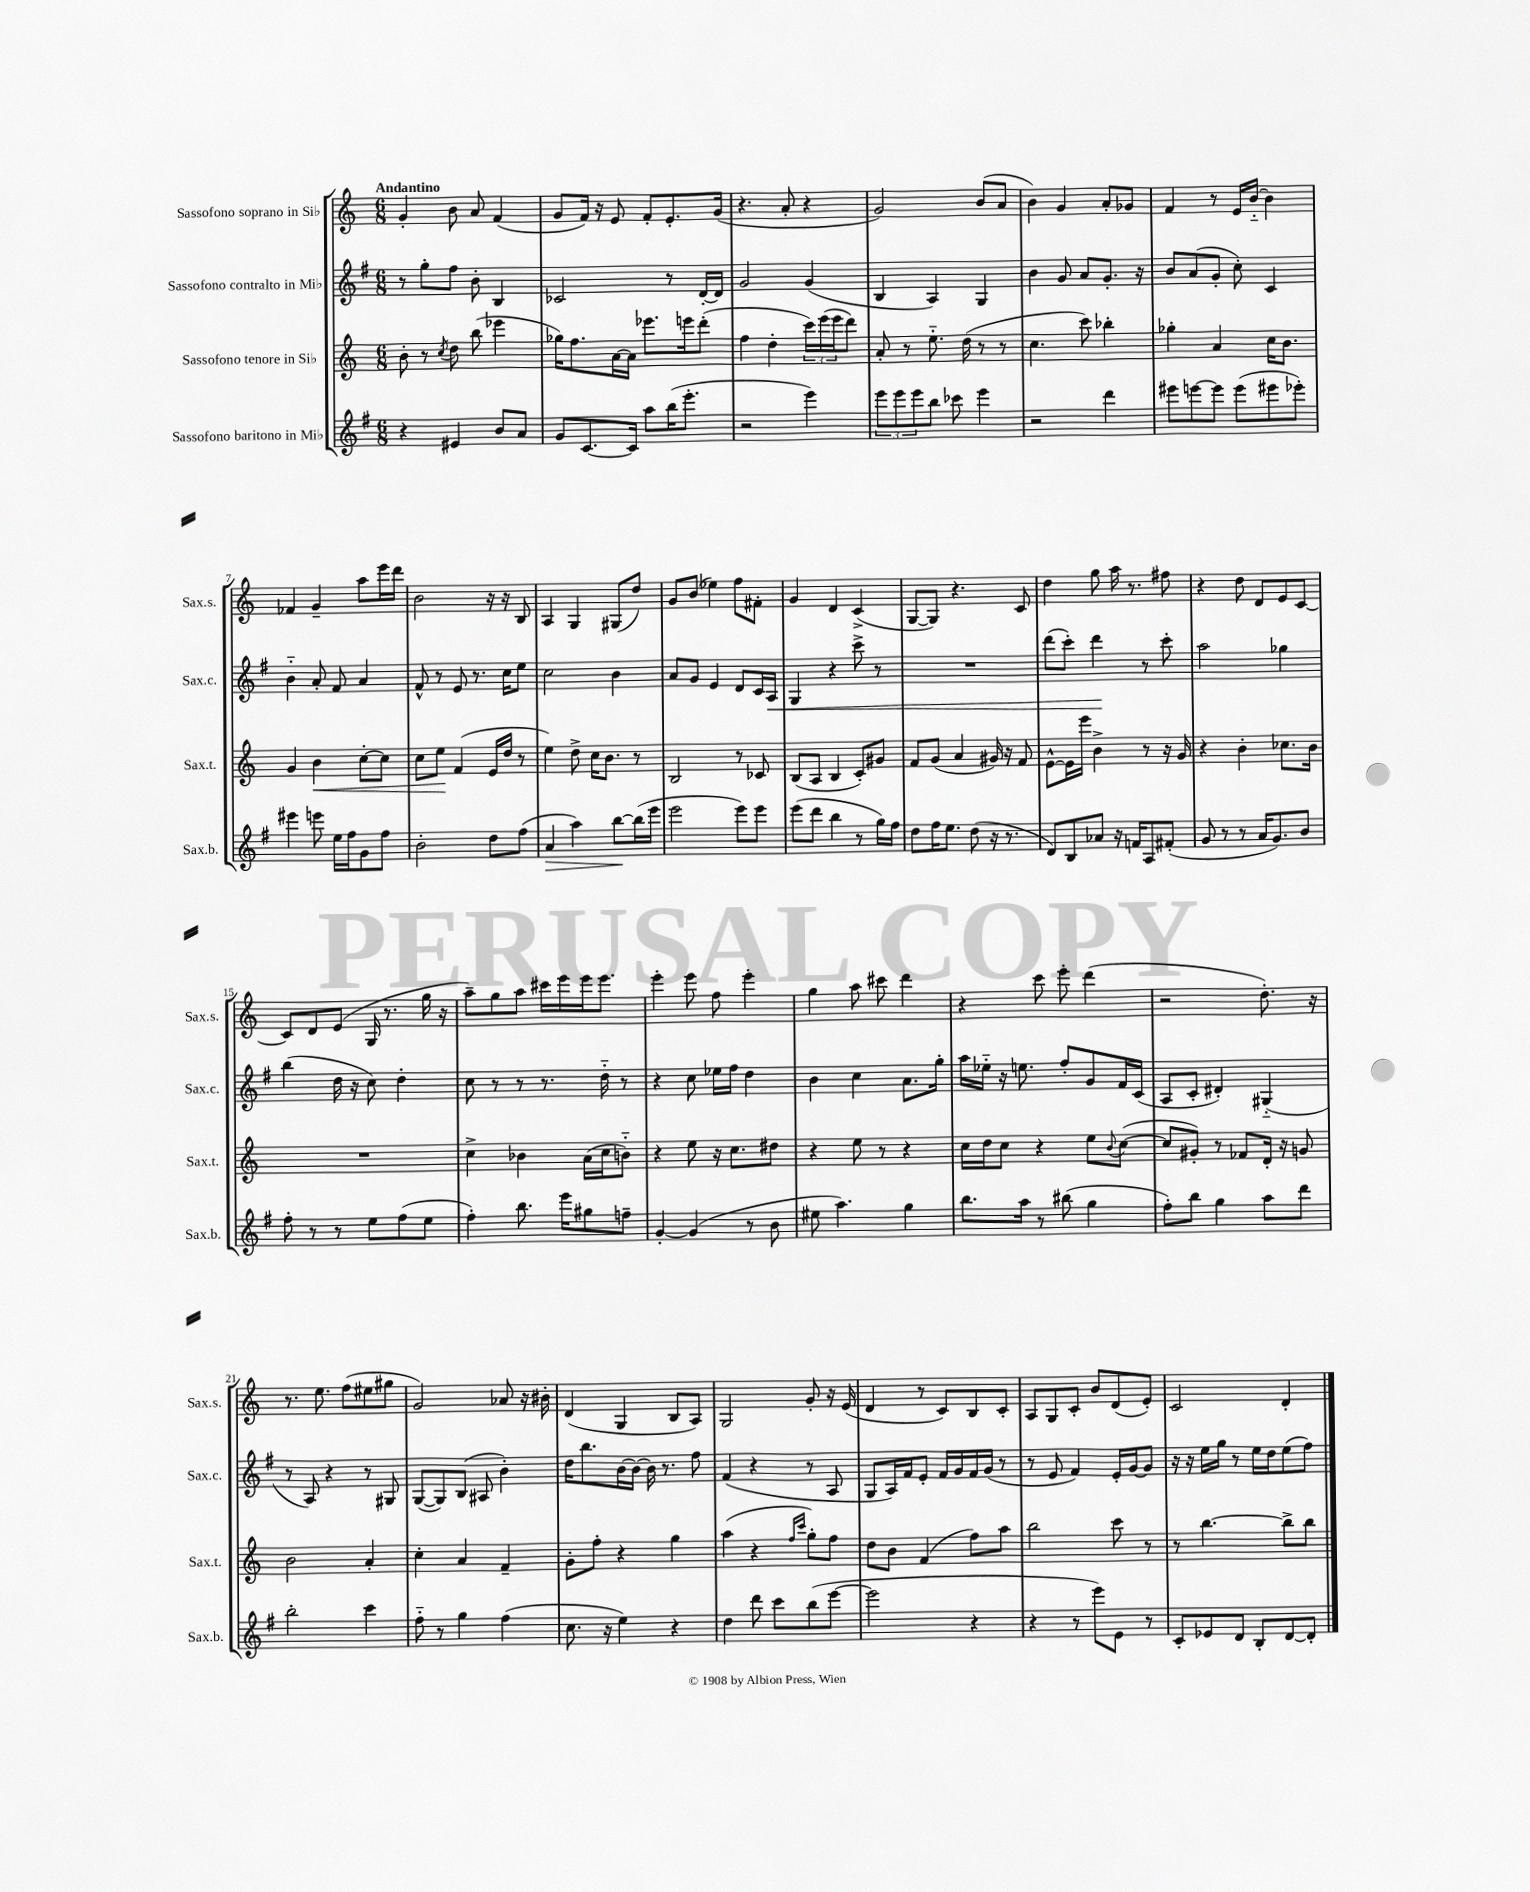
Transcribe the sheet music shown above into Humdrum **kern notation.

**kern	**kern	**kern	**kern
*staff4	*staff3	*staff2	*staff1
*clefG2	*clefG2	*clefG2	*clefG2
*k[f#]	*k[]	*k[f#]	*k[]
*M6/8	*M6/8	*M6/8	*M6/8
4r	8b'\	8r	4g'/
.	8r	8gg'\L	.
.	8qcc/	.	.
4e#/	8dd\	8ff#\J	8b\
.	(8bb\	8b'\	8a/
8b/L	4eee-\	4B/	(4f/
8a/J	.	.	.
=	=	=	=
8g/L	16gg-\LK)	2c-/	8g/L
.	8.ff\	.	.
[8.c/	.	.	16f/Jk)
.	.	.	16r
.	[16a\L	.	8e/
16c/]Jk	16a\]JJ	.	.
8aa\L	8.eee-\L	.	8f'/L
(16bb\K	.	8r	8.e'/
8.eee'\J	16eee\k	.	.
.	(8ddd'\J	[16d'/LL	.
.	.	16d/]JJ	(16g/Jk
=	=	=	=
2r	4ff\	2g/	4.r
.	4dd'\	.	.
.	.	.	8a'/
4eee\)	24ccc\LL)	(4g/	4r
.	(24eee\	.	.
.	24eee\J	.	.
.	8ddd\J)	.	.
=	=	=	=
12eee\L	8a'/	4B/	2g/)
12eee\	.	.	.
.	8r	.	.
12eee\	.	.	.
8bb\J	8.ee'~\	4A/)	.
8ccc-\	.	.	.
.	(16dd\	.	.
4eee\	8r	4G/	(8b/L
.	8r	.	8a/J
=	=	=	=
2r	4.cc\	4b\	4b\)
.	.	8g/	4g/
.	8ccc\)	8a/L	.
4ddd\	4bb-'\	8.g'/J	8a'/L
.	.	.	8g-/J
.	.	16r	.
=	=	=	=
8eee#\L	4gg-'\	8b/L	4f/
[8eee\	.	(8a/	.
8eee\]J	4a/	8g'/J	8r
(8eee\L	.	8cc'\)	16e/LL
.	.	.	[16b'~/JJ
8eee#\	16cc\LK	4c/	4b\]
.	8.b\J	.	.
8eee-'\J)	.	.	.
=	=	=	=
4eee#\	4g/	4b'~\	4f-/
8eee\	4b\	8a'/	4g~/
16ee\LL	.	8f#/	.
16ff#\J	.	.	.
8g\	[8cc'\L	4a/	8aa\L
8ff#\J	8cc\]J	.	16eee\L
.	.	.	16ddd\JJ
=	=	=	=
2b'\	8cc\L	8f#^^/	2b\
.	8ee\J	8r	.
.	(4f/	8e/	.
.	.	8.r	.
8dd\L	16e/LL	.	16r
.	16dd/JJ	16cc\LK	16r
(8ff#\J	8r	8ee\J	8B/
=	=	=	=
4a/	4ee\)	2cc\	4A/
4aa\)	8dd^\	.	4G/
.	16cc\LK	.	.
.	8.b\J	.	.
[8bb\L	.	4b\	(8G#/L
(16bb\]L	8r	.	8dd/J)
16eee\JJ	.	.	.
=	=	=	=
2eee\	2B/	8a/L	8g/L
.	.	8g/J	(8b/J
.	.	4e/	4ee-\)
8eee\L)	8r	8d/L	8ff\L
8eee\J	8c-/	16c/L	8f#'\J
.	.	16A/JJ	.
=	=	=	=
(8eee\L	(8B/L	4G/	4g/
8ddd\J	8A/J	.	.
4bb\	4B/	4r	4d/
8r	8c'/L)	8ccc^\	(4c^/
16gg\LL)	8g#/J	8r	.
16ff#\JJ	.	.	.
=	=	=	=
8dd\L	8f/L	2.r	[8G/L
16ff#\K	(8g/J	.	8G/]J)
8.ee\J	.	.	.
.	4a/	.	4.r
(8dd\	.	.	.
16r	16g#/)	.	.
8.r	16r	.	.
.	8f/	.	8c/
=	=	=	=
8d/L)	[8e^^\L	(8ddd\L	4dd\
8B/	16e\]L	8ccc'\J)	.
.	16eee\JJ	.	.
8a-/J	4b^\	4ddd\	8gg\
16r	.	.	16aa\
16f/LK	.	.	8.r
8A/	8r	8r	.
(8f#'/J	16r	8ccc'\	8ff#\
.	16g/	.	.
=	=	=	=
8g/	4r	2aa\	4r
8r	.	.	.
8r	4b'\	.	8dd\
16a/LK	.	.	8d/L
8.g/)	.	.	.
.	8.cc-\L	4gg-\	8e/
8b/J	.	.	[8c/J
.	16b\Jk	.	.
=	=	=	=
8ff#'\	2.r	(4bb\	8c/]L
8r	.	.	8d/
8r	.	16dd\	(8e/J
.	.	16r	.
8ee\L	.	8cc\)	16G/
.	.	.	8.r
(8ff#\	.	4dd'\	.
8ee\J	.	.	16gg\
.	.	.	16r
=	=	=	=
4ff#'\)	4cc^\	8cc\	8aa~\L)
.	.	8r	8gg\
8.bb\	4b-\	8r	8aa\J
.	.	8.r	16ccc#\LL
16eee\LK	.	.	16eee\
8gg#\	(16a\LL	.	16eee\J
.	16cc\J	16dd'~\	8.eee\J
8ff~\J	8b'~\J)	8r	.
=	=	=	=
[4g'/	4r	4r	4eee'\
(4g/]	8ee\	8cc\	8eee\
.	16r	16ee-\LL	8ff\
.	8.cc\L	16ff#\JJ	.
8r	.	4dd\	4eee'\
8b\	8dd#\J	.	.
=	=	=	=
8ee#\	4r	4b\	4gg\
4.aa\)	.	.	.
.	8ee\	4cc\	8aa\
.	8r	.	8ccc#\
4gg\	4r	8.a\L	4ddd\
.	.	16gg'\Jk	.
=	=	=	=
8.bb\L	16cc\LL	16aa\LL	4r
.	16dd\J	16ee-'~\JJ	.
.	8cc\J	16r	.
16aa\Jk	.	8.ee\	.
8r	4r	.	8ccc\
(8bb#\	.	8ff#'/L	8eee'\
4gg\	8ee\L	8g/	(4ddd\
.	8qqb/	.	.
.	([8cc\J	16f#/L	.
.	.	(16c/JJ	.
=	=	=	=
8ff#'\L)	8cc/]L	8A/L	2r
8bb\J	8g#'/J)	8c'/J	.
4gg\	8r	4d#'/)	.
.	8f-/L	.	.
8aa\L	16d'/Jk	(4G#'~/	8.dd'\)
.	16r	.	.
8ddd\J	8g/	.	.
.	.	.	16r
=	=	=	=
2bb'\	2b\	8r	8.r
.	.	8A/)	.
.	.	.	8.ee\
.	.	4r	.
.	.	.	(8ff\L
4ccc\	4a'/	8r	8ee#\
.	.	8G#/	8gg#\J
=	=	=	=
8ff#'~\	4cc'\	([8G/L	2g/)
8r	.	8G/])	.
4gg\	4a/	(8B/J	.
.	.	8A#/	.
(4ff#\	4f~/	4b'\)	8a-/
.	.	.	16r
.	.	.	16b#'\
=	=	=	=
8.cc\	8g'\L	16dd\LK	(4d/
.	.	8.bb\	.
.	8ff'\J	.	.
16r	.	.	.
4ee\)	4r	[16b\L	4G/
.	.	16b\_JJ	.
.	.	16b\]	.
.	.	8.r	.
4r	4gg\	.	8B/L
.	.	8ff#\	8A/J)
=	=	=	=
4dd\	(4aa\	(4f#/	2G/
8ddd\	4r	4r	.
8ccc\L	.	.	.
.	16qqff/LL	.	.
.	16qqccc/JJ	.	.
(8bb\	8gg'\L)	8r	8g'/
[8eee\J	8ff\J	8A/	16r
.	.	.	(16e/
=	=	=	=
2eee\]	8dd\L	8G/L	4d/
.	8b\J	16A/L)	.
.	.	16f#/J	.
.	(4f/	8e'/J	8r
.	.	16f#/LL	8c/L)
.	.	16g/	.
4r	8ff\L)	16f#/	8B/
.	.	(16g/JJ	.
.	8aa\J	8r	8c'/J
=	=	=	=
4r	2bb\	8r	8A/L
.	.	8e/	8G/
8r	.	4f#/)	8c'/J
8eee\L)	.	.	8b/L
8e\J	8ccc\	16e'/LL	(8d/
.	.	[16g/J	.
8r	8r	8g/]J	8e'/J)
=	=	=	=
8c'/L	8r	16r	2c/
.	.	16r	.
8e-/	[4.bb\	16ee\LL	.
.	.	16gg\JJ	.
8d/J	.	8r	.
8B'/L	.	16ee\LL	.
.	.	16dd\J	.
[8d/	8bb^\]L	(8ee\	4d'/
8d'/]J	8bb\J	8ff#\J)	.
==	==	==	==
*-	*-	*-	*-
